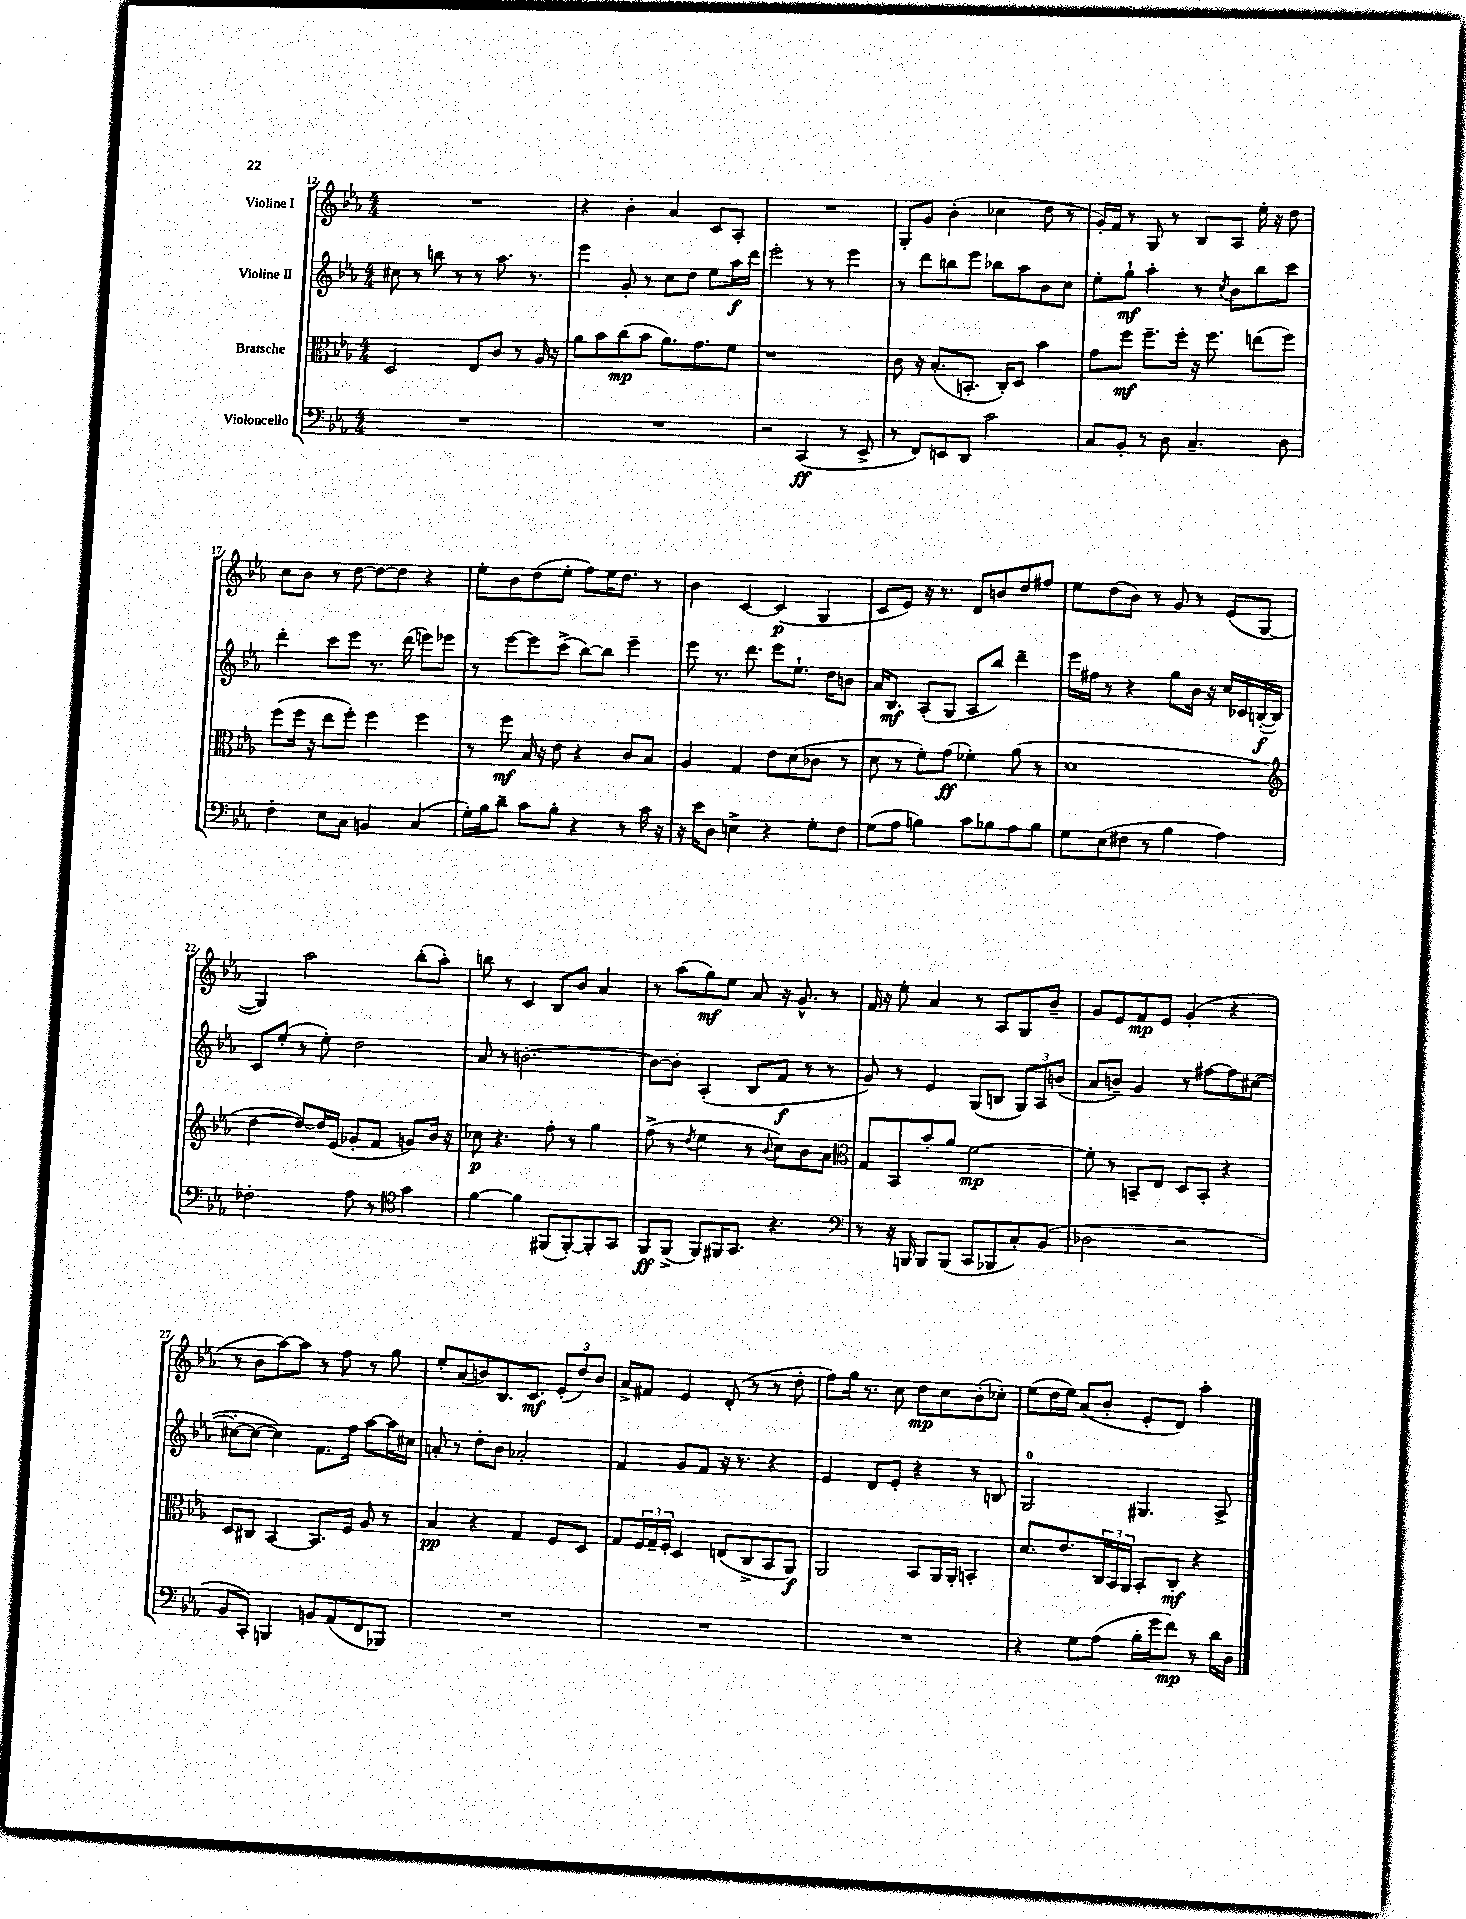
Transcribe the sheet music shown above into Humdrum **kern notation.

**kern	**kern	**kern	**kern
*staff4	*staff3	*staff2	*staff1
*clefF4	*clefC3	*clefG2	*clefG2
*k[b-e-a-]	*k[b-e-a-]	*k[b-e-a-]	*k[b-e-a-]
*M4/4	*M4/4	*M4/4	*M4/4
1r	2D/	8cc#\	1r
.	.	8r	.
.	.	8bb\	.
.	.	8r	.
.	8E-/L	8r	.
.	8c/J	8.aa-\	.
.	8r	.	.
.	.	8.r	.
.	16A-/	.	.
.	16r	.	.
=	=	=	=
1r	8a-\L	4eee-\	4r
.	8b-\	.	.
.	(8cc\	8g'/	4b-'\
.	8b-\J	8r	.
.	8.a-\L)	8cc\L	4a-/
.	.	8dd\J	.
.	8.g\	.	.
.	.	8ee-\L	8c/L
.	8f\J	16aa-\L	8A-'/J
.	.	16ddd\JJ	.
=	=	=	=
2r	1r	2eee-'\	1r
(4CC/	.	8r	.
.	.	8r	.
8r	.	4eee-\	.
8EE-^/	.	.	.
=	=	=	=
8r	8c\	8r	8G'/L
8FF/L)	16r	8ddd\L	8g/J
.	(8.B-'/L	.	.
8EE/	.	8bb\	(4b-'\
8DD/J	8.BB'/J	8eee-\J	.
2c\	.	8bb-\L	4cc-\
.	16C'/LK)	.	.
.	8D/J	8aa-\	.
.	4b-\	8b-\	8dd\
.	.	8cc\J	8r
=	=	=	=
8C/L	8g\L	8ee-'\L	16g'/LL)
.	.	.	16f/JJ
8BB-'/J	8ff\J	8gg`\J	8r
8r	8.ff~\L	4aa-'\	8G/
8D\	.	.	8r
.	16ff'\Jk	.	.
4.C~/	16r	8r	8B-/L
.	8.ff\	.	.
.	.	8qcc/	.
.	.	8b-\L	8A-/J
.	(8ee\L	8bb-\	16ee-'\
.	.	.	16r
8D\	8ff\J)	8ccc\J	8dd\
=	=	=	=
4F'\	(8ff\L	4ddd'\	8cc\L
.	16ff\Jk	.	8b-\J
.	16r	.	.
8E-\L	8ee-\L	8ccc\L	8r
8C\J	8ff'\J)	8eee-\J	[8dd\
4BB/	4ff\	8.r	8dd\_L
.	.	.	8dd\]J
.	.	(16ddd\	.
(4C/	4ff\	8eee\L)	4r
.	.	8eee-\J	.
=	=	=	=
16G'\LL)	8r	8r	8ee-'\L
16B-\J	.	.	.
8d~\J	8ff\	[8eee-\L	8b-\
8c\L	16B-/	8eee-\]	(8dd\
.	16r	.	.
8B-'\J	8e-\	(8ccc^\J	8ee-'\J
4r	4r	[8bb-\L)	8ff\L)
.	.	8bb-\]J	16ee-\K
.	.	.	8.dd\J
8r	8c/L	4eee-~\	.
16c\	8B-/J	.	8r
16r	.	.	.
=	=	=	=
16r	4A-/	8eee-\	4b-\
16e-\LK	.	.	.
8D\J	.	8.r	.
4E^\	4G/	.	[4c/
.	.	8.ddd\	.
4r	8e-\L	8eee-\L	(4c/]
.	(8d\	8.ee-`\J	.
8G'\L	8c-\J	.	4G/
.	.	16dd\LK	.
8F\J	8r	8b\J	.
=	=	=	=
(8G\L	8d\	16a-/LK	8c/L
.	.	8.B-/J	.
8A-\J	8r	.	8e-/J)
4B\)	8f'\L)	(8A-'/L	16r
.	.	.	8.r
.	(8g\J	8G/J	.
8c\L	4f-'\)	8A-/L	8d/L
8B-\	.	8bb-/J)	8b/
8A-\	(8a-\	4ddd~\	8dd/
8B-\J	8r	.	8ff#/J
=	=	=	=
8G\L	1d	16eee-\LL	8ee-\L
.	.	16ff#\JJ	.
(8E-\	.	8r	(8dd\
8F#\J	.	4r	8b-\J)
8r	.	.	8r
4B-\	.	8gg\L	8g/
.	.	16b-\Jk	8r
.	.	16r	.
4A-\)	.	16cc/LL	(8e-/L
.	.	16c-/	.
.	.	([16B'/	[8G/J
.	.	16B/]JJ)	.
=	=	=	=
*	*clefG2	*	*
2F-'\	[4dd\	8c/L	4G/])
.	.	(8ee-'/J	.
.	8dd/_L)	8r	2aa-\
.	16dd/]L	8ee-'\)	.
.	(16e-/JJ	.	.
8A-\	8g-'/L	2dd\	.
8r	8f/J	.	.
*clefC4	*	*	*
4g\	8g/L)	.	(8bb-'\L
.	16b-/Jk	.	8aa-'\J)
.	16r	.	.
=	=	=	=
[4f\	8cc-\	8a-/	8bb\
.	4.r	8r	8r
4f\]	.	[2.b'\	4c/
(8FF#/L	8ff'\	.	8B-/L
[8FF#'/)	8r	.	8b-/J
8FF#'/]	4gg\	.	4a-/
8GG/J	.	.	.
=	=	=	=
8FF/L	(8ff^\	8b\_L	8r
(8FF^/J	8r	8b'\]J	(8aa-\L
.	8qdd/	.	.
8FF/L)	4ee-\	(4A-'/	8gg\)
16FF#/K	.	.	8ee-\J
8.GG/J	.	.	.
.	8r	8B-/L	8a-/
.	8qqb-/	.	.
4.r	8cc\L)	8f/J	16r
.	.	.	8.g^^/
.	8b-\	8r	.
.	8a-\J	8r	8r
=	=	=	=
*clefF4	*clefC3	*	*
8r	8G/L	8g/)	16f/
.	.	.	16r
16r	8BB-/	8r	8ee-'\
16BBB/	.	.	.
8BBB/L	8b-'/	4e-/	4a-/
(8BBB/J	8a-/J	.	.
8CC/L	[2f\	(8G/L	8r
8BBB-/	.	8B/J	8A-/L
8C'/)	.	12G/L)	8G/
.	.	12A-/	.
(8BB-/J	.	.	8b-~/J
.	.	(12b/J	.
=	=	=	=
2D-\	8f'\]	8a-/L	8g/L
.	8r	8b~/J)	8e-/
.	8BB~/L	4g/	8f/
.	8E-/J	.	8e-/J
2r	8D/L	8r	(4g'/
.	8BB'/J	[8ff#\L	.
.	4r	8ff#\]	4r
.	.	([8cc#\J	.
=	=	=	=
8BB-/L	8D/L	8cc#'\_L	8r
8CC'/J)	8C#/J	8cc#\_J	8b-\L
4BBB/	[4BB-/	4cc#\])	[8aa-\)
.	.	.	8aa-\]J
8BB/L	8.BB-/]L	8.f\L	8r
(8AA-/	.	.	8ff\
.	16F/Jk	16ff\Jk	.
8FF/	8A-/	[8aa-\L	8r
8BBB-/J)	8r	16aa-\]L	8gg\
.	.	16cc#\JJ	.
=	=	=	=
1r	4B-/	8a'/	8ee-'/L
.	.	8r	(8a-/
.	4r	8dd'\L	8b/)
.	.	8b-\J	8.B-/
.	4G/	2a-'/	.
.	.	.	8.c/J
.	8F/L	.	(12e-'/L
.	.	.	12dd/)
.	8D/J	.	.
.	.	.	12b/J
=	=	=	=
1r	8G/L	4f/	8a-^/L
.	24F/L	.	8f#/J
.	24G~/	.	.
.	24F'/JJ	.	.
.	4D/	8g/L	4e-/
.	.	8f/J	.
.	(8E/L	16r	(8d'/
.	.	8.r	.
.	8C^/	.	8r
.	8BB-/	4r	8r
.	8AA-/J)	.	8dd'\
=	=	=	=
1r	2AA-/	4e-/	8ff\L)
.	.	.	16gg\Jk
.	.	.	8.r
.	.	8d/L	.
.	.	8e-'/J	8cc\
.	8BB-/L	4r	8dd\L
.	16AA-/L	.	8cc\
.	16AA-'/JJ	.	.
.	4BB'/	8r	(8b-'\
.	.	8B/	8cc-'\J)
=	=	=	=
4r	8.d/L	2G/	(8ee-\L
.	.	.	16dd\L
.	8.e-/	.	16ee-\JJ)
8G\L	.	.	(8a-/L
(8A-\J	24C/L	.	8b-'/J
.	24BB-/	.	.
.	24AA-/JJ	.	.
16B-'\LL	8BB-'/L	4.G#/	8e-'/L
16g\J	.	.	.
8f\J)	8C'/J	.	8d/J)
8r	4r	.	4aa-'\
16d\LL	.	8A-^/	.
16D\JJ	.	.	.
==	==	==	==
*-	*-	*-	*-
